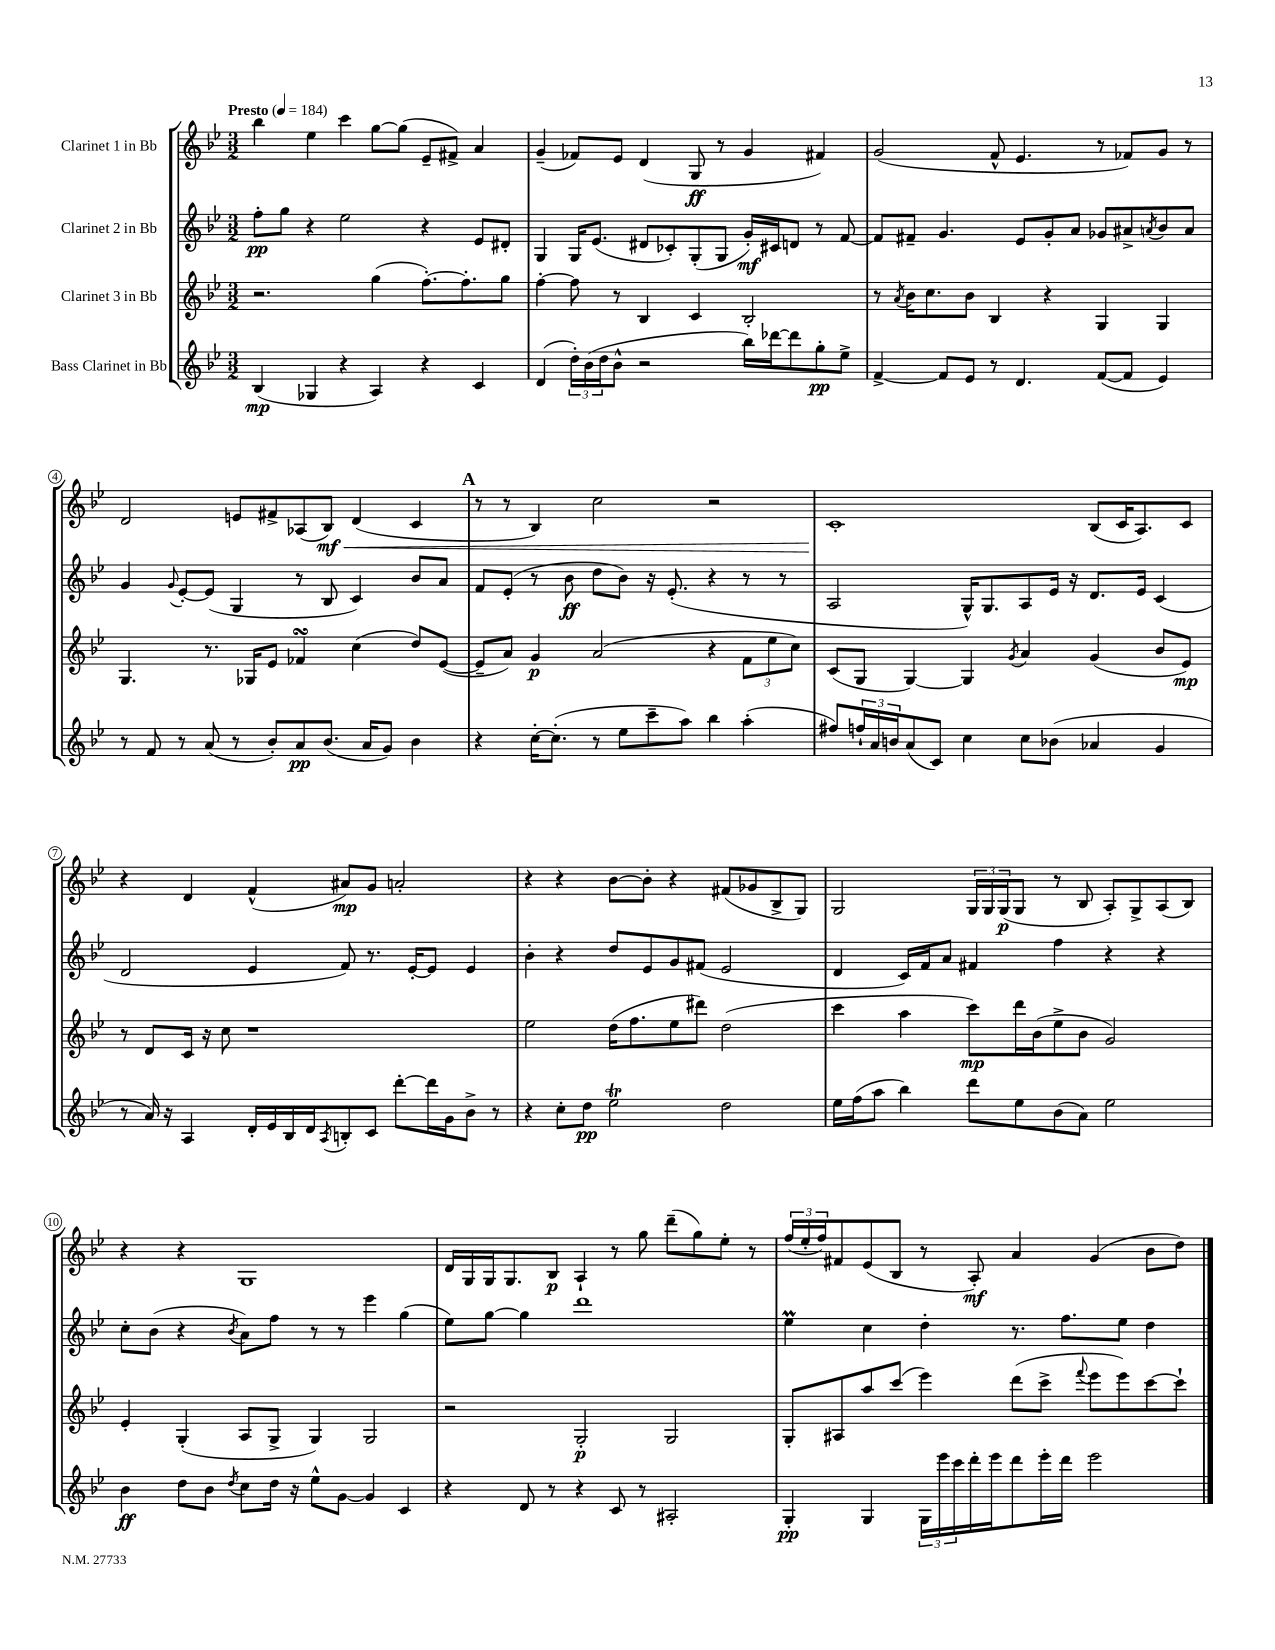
<<
\new StaffGroup <<
\new Staff = "s0" \with { instrumentName = "Clarinet 1 in Bb" } {
    \clef treble \key bes \major \numericTimeSignature \time 3/2 \tempo "Presto" 4 = 184
    bes''4 ees''4 c'''4 g''8~ g''8( ees'8-- fis'8->) a'4 |
    g'4--( fes'8) ees'8 d'4( g8\ff r8 g'4 fis'4) |
    g'2( f'8-^ ees'4. r8 fes'8) g'8 r8 |
    d'2 e'8 fis'8-> aes8( bes8\mf\<) d'4( c'4 |
    \mark \markup { \bold "A" } r8 r8 bes4) c''2 r2 |
    c'1-.\! bes8( c'16 a8.) c'8 |
    r4 d'4 f'4-^( ais'8\mp) g'8 a'2-. |
    r4 r4 bes'8~ bes'8-. r4 fis'8( ges'8 bes8-> g8) |
    g2 \tuplet 3/2 { g16 g16 g16\p( } g8 r8 bes8 a8-.) g8-> a8( bes8) |
    r4 r4 g1 |
    d'16 g16 g16 g8. bes8\p a4-! r8 g''8 d'''8--( g''8) ees''8-. r8 |
    \tuplet 3/2 { f''16( ees''16-. f''16) } fis'8 ees'8( bes8 r8 a8-.\mf) a'4 g'4( bes'8 d''8) \bar "|." |
}
\new Staff = "s1" \with { instrumentName = "Clarinet 2 in Bb" } {
    \clef treble \key bes \major \numericTimeSignature \time 3/2
    f''8-.\pp g''8 r4 ees''2 r4 ees'8 dis'8-. |
    g4 g16 ees'8.( dis'8 ces'8-.) g8-.( g8 g'16-.\mf) cis'16 d'8 r8 f'8~ |
    f'8 fis'8-- g'4. ees'8 g'8-. a'8 ges'8 ais'8-> \acciaccatura { a'8 } bes'8 a'8 |
    g'4 \appoggiatura { g'8 } ees'8~-. ees'8( g4 r8 bes8 c'4) bes'8 a'8 |
    \mark \markup { \bold "A" } f'8 ees'8-.( r8 bes'8\ff d''8 bes'8) r16 ees'8.-.( r4 r8 r8 |
    a2 g16-^) g8. a8 ees'16 r16 d'8. ees'16 c'4( |
    d'2 ees'4 f'8) r8. ees'16~-. ees'8 ees'4 |
    bes'4-. r4 d''8 ees'8 g'8 fis'8( ees'2 |
    d'4 c'16) f'16 a'8 fis'4 f''4 r4 r4 |
    c''8-. bes'8( r4 \acciaccatura { bes'8 } a'8) f''8 r8 r8 ees'''4 g''4( |
    ees''8) g''8~ g''4 d'''1 |
    ees''4\prall c''4 d''4-. r8. f''8. ees''8 d''4 \bar "|." |
}
\new Staff = "s2" \with { instrumentName = "Clarinet 3 in Bb" } {
    \clef treble \key bes \major \numericTimeSignature \time 3/2
    r2. g''4( f''8.~-.) f''8.-. g''8 |
    f''4~-. f''8 r8 bes4 c'4 bes2-. |
    r8 \acciaccatura { a'8 } bes'16 c''8. bes'8 bes4 r4 g4 g4 |
    g4. r8. ges16 ees'8 fes'4\turn c''4( d''8) ees'8~( |
    \mark \markup { \bold "A" } ees'8-- a'8) g'4\p a'2( r4 \tuplet 3/2 { f'8 ees''8 c''8) } |
    c'8( g8 g4~) g4 \acciaccatura { g'8 } a'4 g'4( bes'8 ees'8\mp) |
    r8 d'8 c'16 r16 c''8 r1 |
    ees''2 d''16( f''8. ees''8 dis'''8) d''2( |
    c'''4 a''4 c'''8\mp) d'''16 bes'16( ees''8-> bes'8 g'2) |
    ees'4-. g4-.( a8 g8-> g4) g2 |
    r2 g2-.\p g2 |
    g8-. ais8 a''8 c'''8( ees'''4) d'''8( c'''8-> \appoggiatura { f'''8 } ees'''8 ees'''8) c'''8~ c'''8-! \bar "|." |
}
\new Staff = "s3" \with { instrumentName = "Bass Clarinet in Bb" } {
    \clef treble \key bes \major \numericTimeSignature \time 3/2
    bes4\mp( ges4 r4 a4) r4 c'4 |
    d'4( \tuplet 3/2 { d''16-.) bes'16( d''16 } bes'8-^ r2 bes''16) des'''16~ des'''8 g''8-.\pp ees''8-> |
    f'4~-> f'8 ees'8 r8 d'4. f'8~( f'8 ees'4) |
    r8 f'8 r8 a'8( r8 bes'8-.) a'8\pp bes'8.( a'16 g'8) bes'4 |
    \mark \markup { \bold "A" } r4 c''16~-. c''8.-.( r8 ees''8 c'''8-- a''8) bes''4 a''4-.( |
    fis''8) \tuplet 3/2 { f''16-! a'16 b'16 } a'8( c'8) c''4 c''8 bes'8( aes'4 g'4 |
    r8 a'16) r16 a4 d'16-. ees'16 bes16 d'16 \acciaccatura { a8 } b8-. c'8 d'''8~-. d'''16 g'16 bes'8-> r8 |
    r4 c''8-. d''8\pp ees''2\trill d''2 |
    ees''16 f''16( a''8 bes''4) d'''8 ees''8 bes'8( a'8) ees''2 |
    bes'4\ff d''8 bes'8 \acciaccatura { d''8 } c''8 d''16 r16 ees''8-^ g'8~ g'4 c'4 |
    r4 d'8 r8 r4 c'8 r8 ais2-. |
    g4-.\pp g4 \tuplet 3/2 { g16 ees'''16 c'''16 } d'''16-. ees'''16 d'''8 ees'''16-. d'''16 ees'''2 \bar "|." |
}
>>
>>
\layout { \context { \Score \override BarNumber.stencil = #(make-stencil-circler 0.1 0.3 ly:text-interface::print) } }
